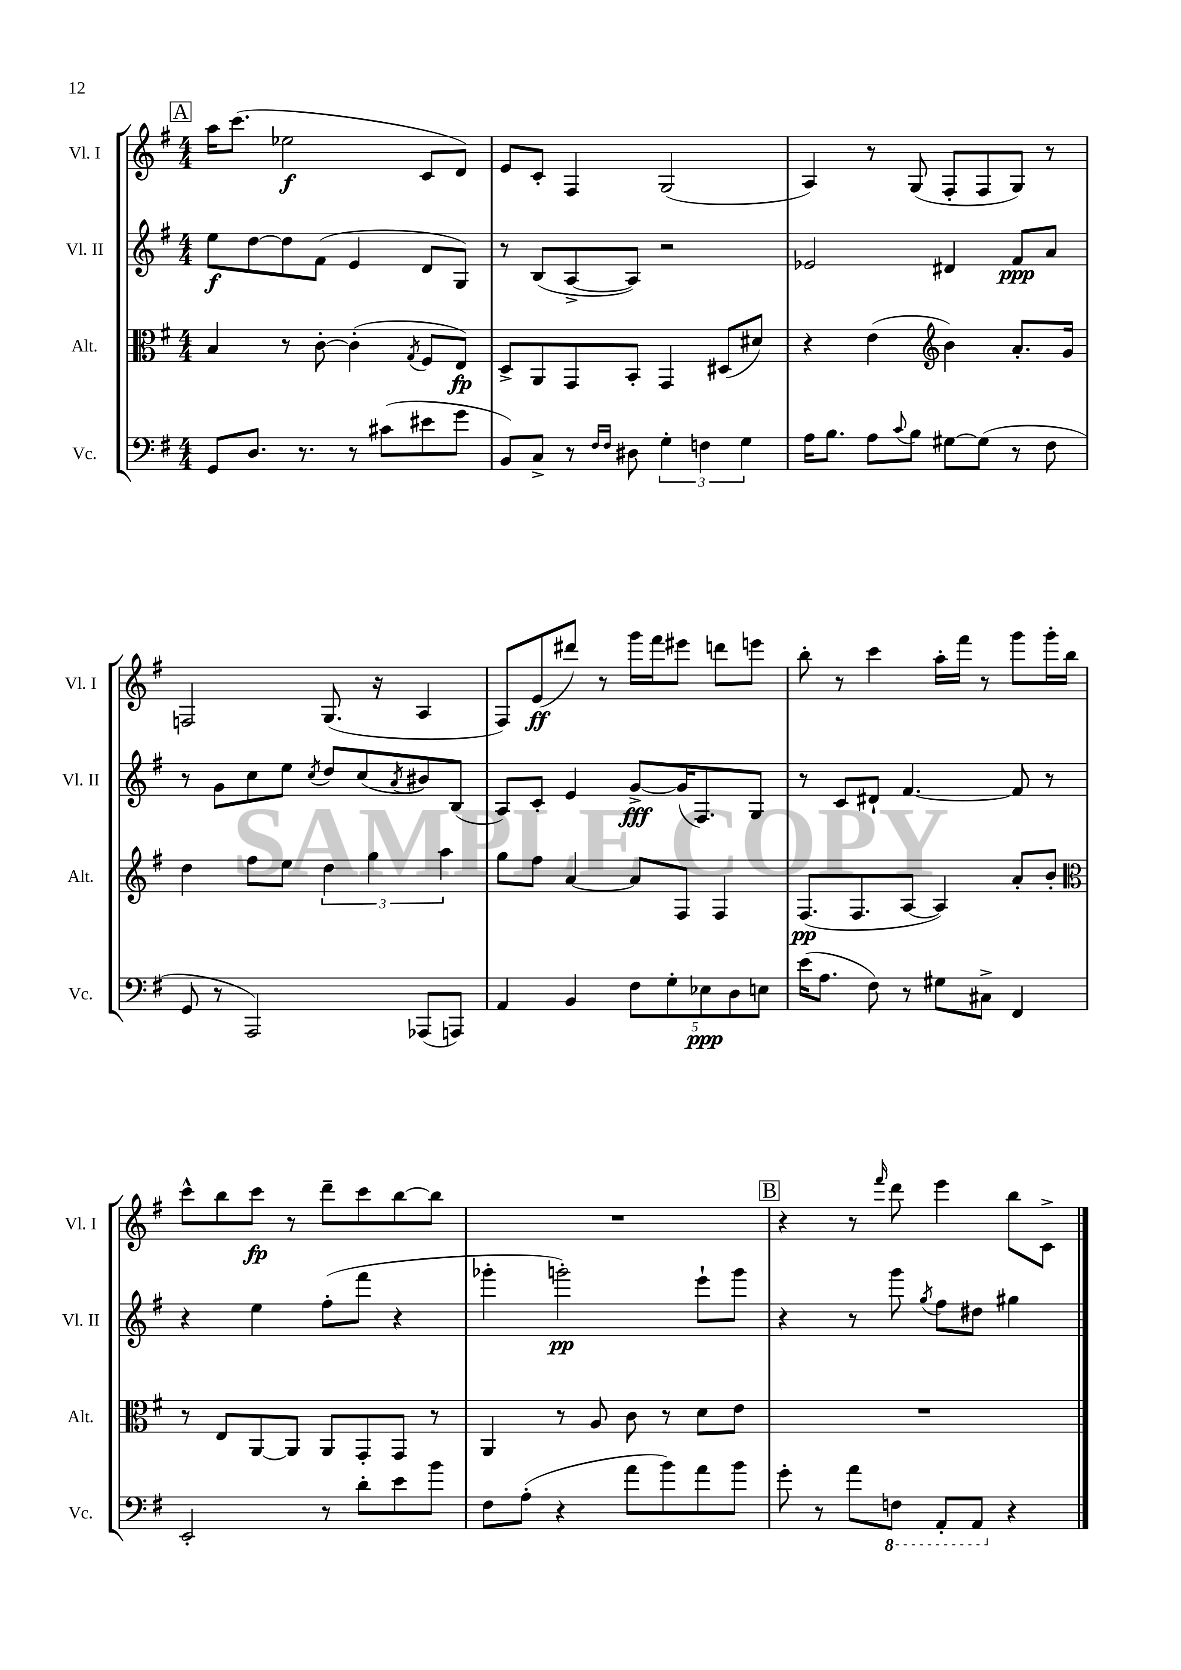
<<
\new StaffGroup <<
\new Staff = "s0" \with { instrumentName = "Vl. I" shortInstrumentName = "Vl. I" } {
    \clef treble \key g \major \numericTimeSignature \time 4/4
    \mark \markup { \box "A" } a''16 c'''8.( ees''2\f c'8 d'8) |
    e'8 c'8-. fis4 g2( |
    a4) r8 g8( fis8-. fis8 g8) r8 |
    f2 g8.( r16 a4 |
    fis8) e'8\ff( dis'''8) r8 g'''16 fis'''16 eis'''8 d'''8 e'''8 |
    b''8-. r8 c'''4 a''16-. fis'''16 r8 g'''8 g'''16-. b''16 |
    c'''8-^ b''8 c'''8\fp r8 d'''8-- c'''8 b''8~ b''8 |
    R1 |
    \mark \markup { \box "B" } r4 r8 \grace { fis'''16 } d'''8 e'''4 b''8 c'8-> \bar "|." |
}
\new Staff = "s1" \with { instrumentName = "Vl. II" shortInstrumentName = "Vl. II" } {
    \clef treble \key g \major \numericTimeSignature \time 4/4
    \mark \markup { \box "A" } e''8\f d''8~ d''8 fis'8( e'4 d'8 g8) |
    r8 b8( a8~-> a8) r2 |
    ees'2 dis'4 fis'8\ppp a'8 |
    r8 g'8 c''8 e''8 \acciaccatura { c''8 } d''8 c''8( \acciaccatura { a'8 } bis'8) b8( |
    a8) c'8-. e'4 g'8~->\fff g'16( fis8.) g8 |
    r8 c'8 dis'8-! fis'4.~ fis'8 r8 |
    r4 e''4 fis''8-.( fis'''8 r4 |
    ges'''4-. g'''2-.\pp) e'''8-! g'''8 |
    \mark \markup { \box "B" } r4 r8 g'''8 \acciaccatura { g''8 } fis''8 dis''8 gis''4 \bar "|." |
}
\new Staff = "s2" \with { instrumentName = "Alt." shortInstrumentName = "Alt." } {
    \clef alto \key g \major \numericTimeSignature \time 4/4
    \mark \markup { \box "A" } b4 r8 c'8~-. c'4-.( \acciaccatura { g8 } fis8 e8\fp) |
    d8-> a,8 g,8 b,8-. g,4 dis8( dis'8) |
    r4 e'4( \clef treble b'4) a'8.-. g'16 |
    d''4 fis''8 e''8 \tuplet 3/2 { d''4 g''4 a''4 } |
    g''8 fis''8 a'4~ a'8 fis8 fis4 |
    fis8.\pp( fis8. a8~ a4) a'8-. b'8-. |
    \clef alto r8 e8 a,8~ a,8 a,8 g,8-. g,8 r8 |
    a,4 r8 a8 c'8 r8 d'8 e'8 |
    \mark \markup { \box "B" } R1 \bar "|." |
}
\new Staff = "s3" \with { instrumentName = "Vc." shortInstrumentName = "Vc." } {
    \clef bass \key g \major \numericTimeSignature \time 4/4
    \mark \markup { \box "A" } g,8 d8. r8. r8 cis'8( eis'8 g'8 |
    b,8) c8-> r8 \grace { fis16 fis16 } dis8 \tuplet 3/2 { g4-. f4 g4 } |
    a16 b8. a8 \appoggiatura { c'8 } b8 gis8~ gis8( r8 fis8 |
    g,8 r8 a,,2) aes,,8( a,,8) |
    a,4 b,4 \tuplet 5/4 { fis8 g8-. ees8\ppp d8 e8 } |
    e'16( a8. fis8) r8 gis8 cis8-> fis,4 |
    e,2-. r8 d'8-. e'8 b'8 |
    fis8 a8-.( r4 a'8 b'8) a'8 b'8 |
    \mark \markup { \box "B" } g'8-. r8 a'8 \ottava #-1 f,8 a,,8-. a,,8 \ottava #0 r4 \bar "|." |
}
>>
>>
\layout { \context { \Score \remove "Bar_number_engraver" } }
